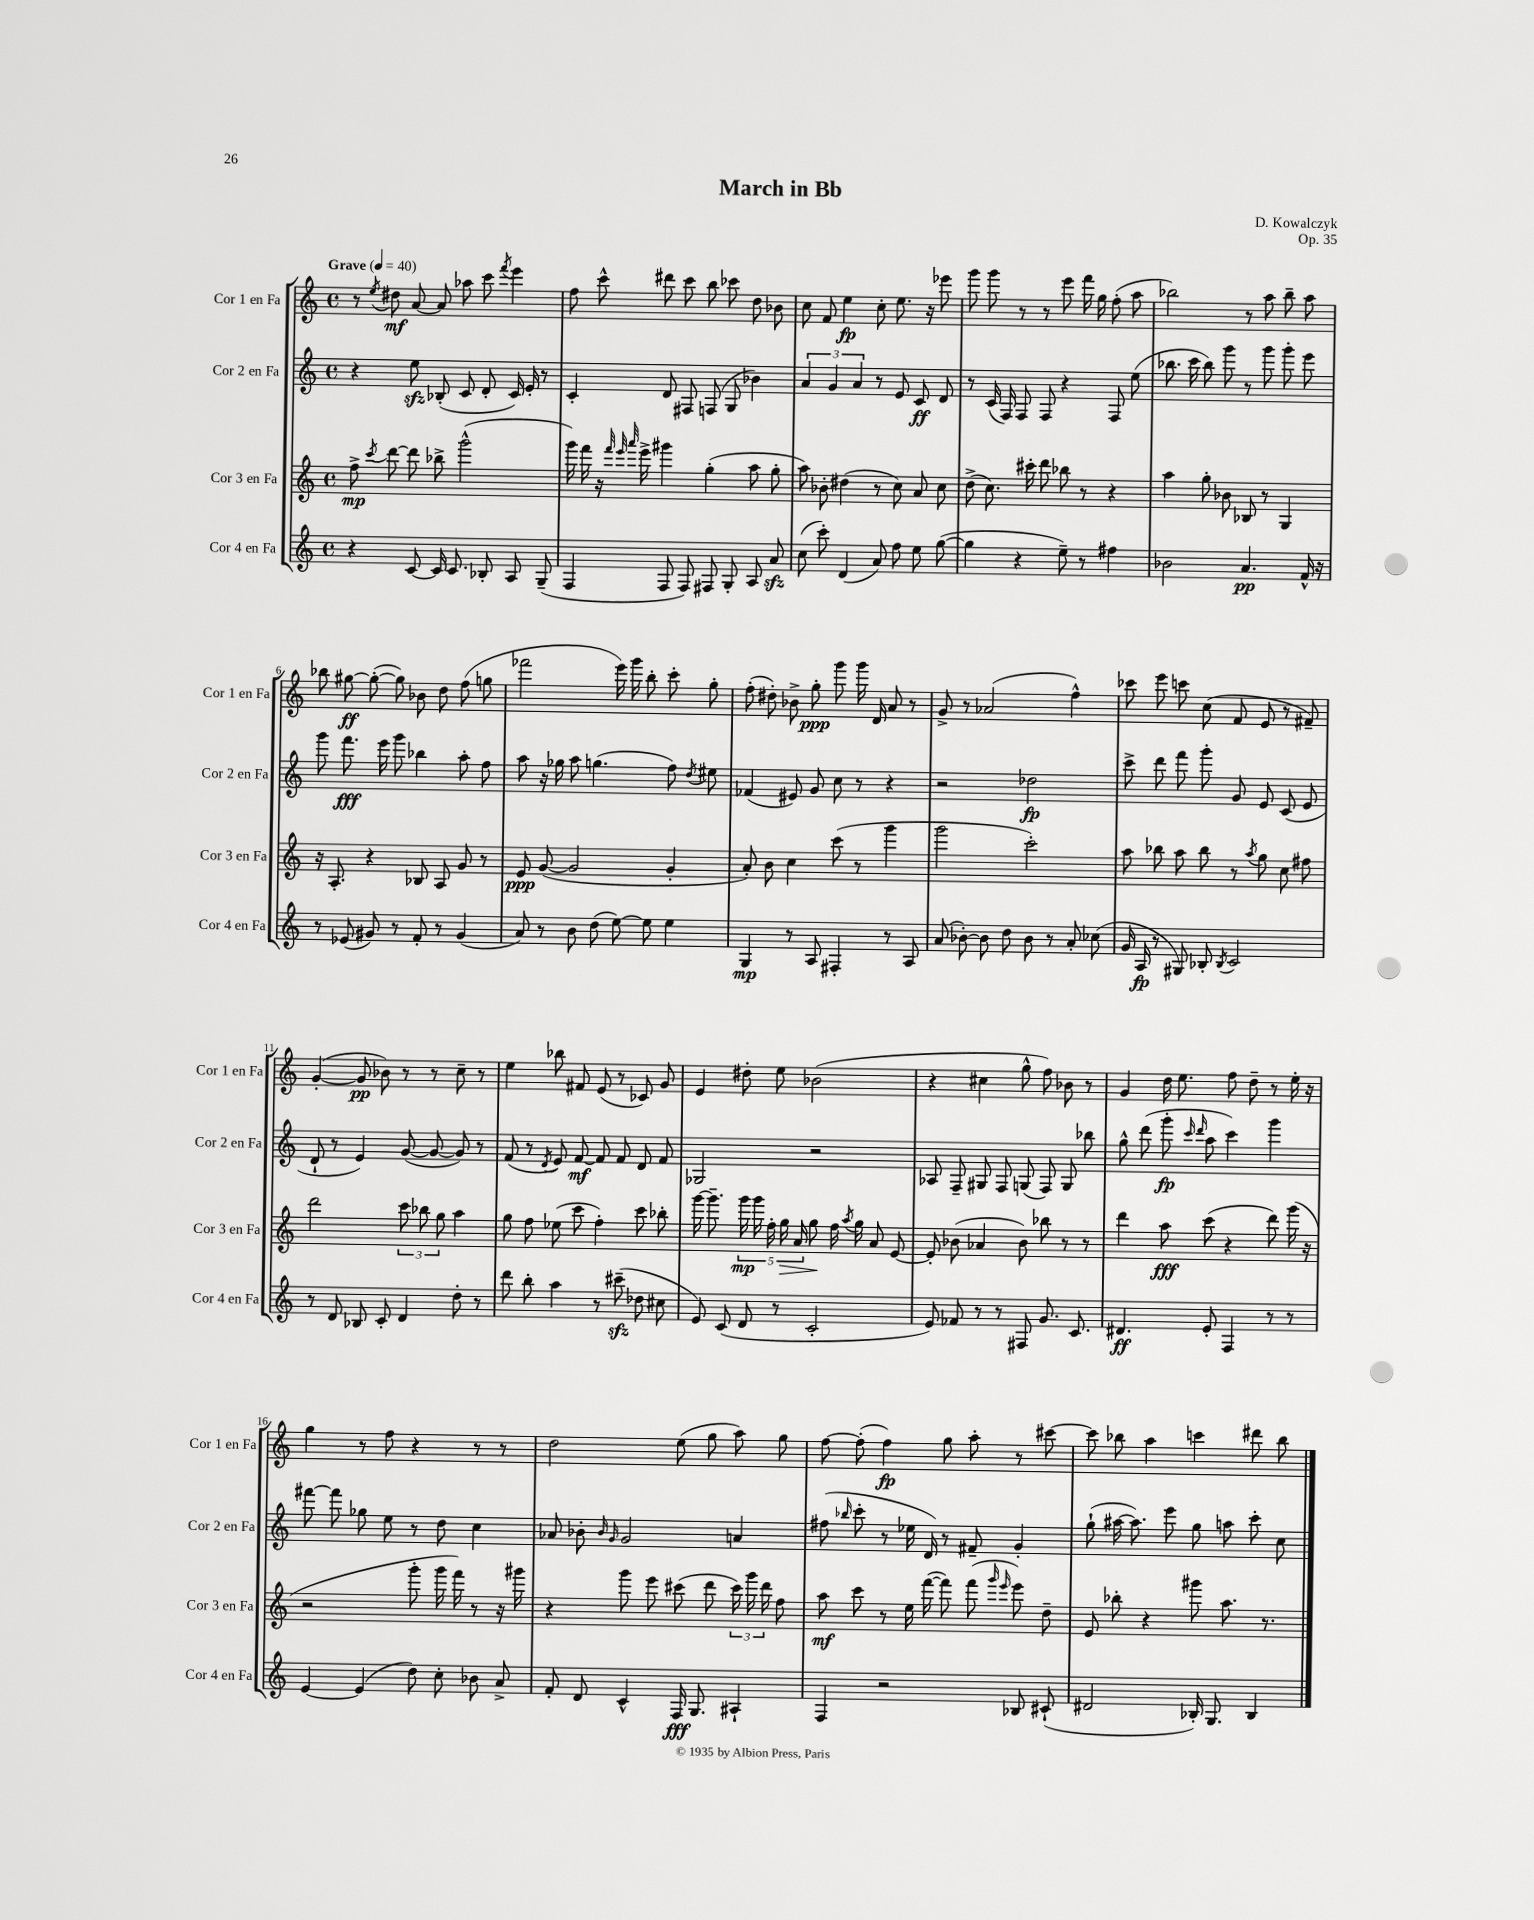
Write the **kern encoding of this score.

**kern	**dynam	**kern	**dynam	**kern	**dynam	**kern	**dynam
*part4	*part4	*part3	*part3	*part2	*part2	*part1	*part1
*staff4	*staff4	*staff3	*staff3	*staff2	*staff2	*staff1	*staff1
*I"Cor 4 en Fa	*	*I"Cor 3 en Fa	*	*I"Cor 2 en Fa	*	*I"Cor 1 en Fa	*
*I'Cor 4 en Fa	*	*I'Cor 3 en Fa	*	*I'Cor 2 en Fa	*	*I'Cor 1 en Fa	*
*clefG2	*	*clefG2	*	*clefG2	*	*clefG2	*
*k[]	*	*k[]	*	*k[]	*	*k[]	*
*M4/4	*	*M4/4	*	*M4/4	*	*M4/4	*
*met(c)	*	*met(c)	*	*met(c)	*	*met(c)	*
*MM40	*	*MM40	*	*MM40	*	*MM40	*
=1	=1	=1	=1	=1	=1	=1	=1
!	!	!	!	!	!	!LO:TX:a:B:t=Grave	!
4r	.	8ff^\	mp	4r	.	8r	.
.	.	8qccc/	.	.	.	8qee/	.
.	.	[8ddd\	.	.	.	8dd#X\	mf
[8c/	.	8ddd\]	.	8eezz\	.	[8a/	.
16c/]	.	8bb-X^\	.	(8B-X'/	.	8a/]	.
8.c/	.	.	.	.	.	.	.
.	.	(2ggg^^\	.	8c/	.	8aa-X\	.
8B-X'/	.	.	.	8d'/	.	8ccc\	.
.	.	.	.	.	.	8qfff/	.
8A/	.	.	.	16c/)	.	4eee\	.
.	.	.	.	16e'/	.	.	.
(8G~/	.	.	.	8r	.	.	.
=2	=2	=2	=2	=2	=2	=2	=2
4F/	.	16ggg\)	.	4c'/	.	8ff\	.
.	.	16fff\	.	.	.	.	.
.	.	16r	.	.	.	8ccc^^\	.
.	.	32qqfff/	.	.	.	.	.
.	.	32qqeee/	.	.	.	.	.
.	.	32qqaaa/	.	.	.	.	.
.	.	16eee^\	.	.	.	.	.
8F/	.	4ggg#X\	.	8d/	.	8ddd#X\	.
8F/)	.	.	.	8F#X/	.	8ccc\	.
8F#X/	.	(4gg'\	.	(8Fn/	.	8bb\	.
8G'/	.	.	.	8G/	.	8ccc-X\	.
8A/	.	8aa\	.	4b-X\)	.	8dd\	.
8azz/	.	8gg'\	.	.	.	8b-X\	.
=3	=3	=3	=3	=3	=3	=3	=3
(8cc\	.	8aa\)	.	6a/	.	8cc\	.
8ccc'\)	.	8b-X'\	.	.	.	8f/	.
.	.	.	.	6g/	.	.	.
(4d/	.	(4dd#X\	.	.	.	4ee\	fp
.	.	.	.	6a/	.	.	.
8a/)	.	8r	.	8r	.	8cc'\	.
8ff\	.	8cc\)	.	8e/	.	8.ee\	.
8ee\	.	8a/	.	8c/	ff	.	.
.	.	.	.	.	.	16r	.
([8gg\	.	8cc\	.	8d/	.	8eee-X\	.
=4	=4	=4	=4	=4	=4	=4	=4
4gg\]	.	(8dd^\	.	8r	.	8ggg\	.
.	.	8.cc\)	.	(16c/	.	8ggg\	.
.	.	.	.	16F/)	.	.	.
4r	.	.	.	8F/	.	8r	.
.	.	16ccc#X'\	.	.	.	.	.
.	.	8ddd\	.	8F/	.	8r	.
8ee~\)	.	8bb-X\	.	4r	.	8eee\	.
8r	.	8r	.	.	.	16fff\	.
.	.	.	.	.	.	16gg\	.
4ff#X\	.	4r	.	8F/	.	(8ff'\	.
.	.	.	.	(8ee\	.	8aa\	.
=5	=5	=5	=5	=5	=5	=5	=5
2b-X\	.	4aa\	.	8.bb-X\	.	2bb-X\)	.
.	.	.	.	16ccc\	.	.	.
.	.	8gg'\	.	8bb-\)	.	.	.
.	.	8b-X\	.	8ggg\	.	.	.
4.a/	pp	8B-X/	.	8r	.	8r	.
.	.	8r	.	8ggg\	.	8aa\	.
.	.	4G/	.	8ggg'\	.	8bb-~\	.
16f^^/	.	.	.	8eee\	.	8aa\	.
16r	.	.	.	.	.	.	.
!!LO:LB:g=z
=6	=6	=6	=6	=6	=6	=6	=6
8r	.	16r	.	8ggg\	.	8bb-X\	.
.	.	8.A'/	.	.	.	.	.
(8e-X/	.	.	.	8.fff\	fff	[8gg#X\	ff
8g#X/)	.	4r	.	.	.	(8gg#'\_	.
.	.	.	.	16eee\	.	.	.
8r	.	.	.	8ggg\	.	8gg#\])	.
8f'/	.	8B-X/	.	4bb-X\	.	8b-X\	.
8r	.	8A/	.	.	.	8dd\	.
(4g#/	.	8g/	.	8aa'\	.	(8ff\	.
.	.	8r	.	8ff\	.	8ggn\	.
=7	=7	=7	=7	=7	=7	=7	=7
8a/)	.	8e/	ppp	8aa\	.	2fff-X\	.
8r	.	([8g/	.	16r	.	.	.
.	.	.	.	16gg-X\	.	.	.
8b\	.	2g/]	.	8aa\	.	.	.
(8dd\	.	.	.	(4.ggn\	.	.	.
[8ee\)	.	.	.	.	.	16eee\)	.
.	.	.	.	.	.	16ggg\	.
8ee\]	.	.	.	.	.	8bb'\	.
4ee\	.	4g'/	.	8ff\)	.	8ccc'\	.
.	.	.	.	8qdd/	.	.	.
.	.	.	.	8ee#X\	.	8gg'\	.
=8	=8	=8	=8	=8	=8	=8	=8
4G/	mp	8a'/)	.	(4f-X/	.	(8ff'\	.
.	.	8b\	.	.	.	8dd#X'\)	.
8r	.	4cc\	.	8e#X/)	.	8b-X^\	.
8A/	.	.	.	8g/	.	8gg'\	ppp
4F#X'/	.	(8ccc\	.	8cc\	.	8ggg\	.
.	.	8r	.	8r	.	16ggg\	.
.	.	.	.	.	.	16d/	.
8r	.	4ggg\	.	4r	.	8a/	.
8A/	.	.	.	.	.	8r	.
=9	=9	=9	=9	=9	=9	=9	=9
(8a/	.	2ggg\	.	2r	.	8g^/	.
[8b-X'\)	.	.	.	.	.	8r	.
8b-\]	.	.	.	.	.	(2a-X/	.
8dd\	.	.	.	.	.	.	.
8b-\	.	2ccc'\)	.	2dd-X\	fp	.	.
8r	.	.	.	.	.	.	.
8a'/	.	.	.	.	.	4ff^^\)	.
(8cc-X\	.	.	.	.	.	.	.
=10	=10	=10	=10	=10	=10	=10	=10
16g/	.	8aa\	.	8ccc^\	.	8ccc-X\	.
16A/	fp	.	.	.	.	.	.
8r	.	8bb-X\	.	8ddd\	.	8eee\	.
8G#X/)	.	8aa\	.	8fff\	.	8cccn\	.
8B-X'/	.	8bb-\	.	8ggg'\	.	(8cc\	.
8qB-/	.	.	.	.	.	.	.
2c/	.	8r	.	8g/	.	8f/	.
.	.	8qaa/	.	.	.	.	.
.	.	8gg\	.	8e/	.	8e/	.
.	.	8cc\	.	(8c/	.	8r	.
.	.	8ff#X\	.	8e/	.	8f#X~/)	.
!!LO:LB:g=z
=11	=11	=11	=11	=11	=11	=11	=11
8r	.	2ddd\	.	8d`/	.	([4g'/	.
8d/	.	.	.	8r	.	.	.
8B-X/	.	.	.	4e/)	.	8g/]	pp
8c'/	.	.	.	.	.	8b-X\)	.
4d/	.	12ccc\	.	([8g/	.	8r	.
.	.	12bb-X\	.	.	.	.	.
.	.	.	.	8g/_	.	8r	.
.	.	12gg\	.	.	.	.	.
8dd'\	.	4aa\	.	8g/])	.	8cc~\	.
8r	.	.	.	8r	.	8r	.
=12	=12	=12	=12	=12	=12	=12	=12
8ddd\	.	8gg\	.	(8f/	.	4ee\	.
8bb'\	.	8ff\	.	8r	.	.	.
.	.	.	.	8qd/	.	.	.
4aa\	.	(8ee-X\	.	8e/)	.	8bb-X\	.
.	.	8ccc\	.	[8f/	mf	8f#X/	.
8r	.	4ff'\)	.	8f/]	.	(8e/	.
(8ccc#Xzz~\	.	.	.	8f/	.	8r	.
8dd-X\	.	8ccc\	.	8d/	.	8c-X/)	.
8cc#X\	.	8bb-X'\	.	8f/	.	8g/	.
=13	=13	=13	=13	=13	=13	=13	=13
8e/)	.	[16ggg\	.	2G-X/	.	4e/	.
.	.	8.ggg~\]	.	.	.	.	.
(8c/	.	.	.	.	.	.	.
8d/	.	20ggg\	mp	.	.	8dd#X'\	.
.	.	20ggg\	.	.	.	.	.
.	.	20ff'\	.	.	.	.	.
8r	.	.	.	.	.	8ee\	.
!	!	!	!LO:HP:b	!	!	!	!
.	.	20gg\	>	.	.	.	.
.	.	20a/	.	.	.	.	.
2c'/	.	8gg\	.	2r	.	(2b-X\	.
.	.	16ff\	]	.	.	.	.
.	.	8qaa/	.	.	.	.	.
.	.	16gg\	.	.	.	.	.
.	.	8a/	.	.	.	.	.
.	.	[8e/	.	.	.	.	.
=14	=14	=14	=14	=14	=14	=14	=14
8e/)	.	8e'/]	.	8A-X/	.	4r	.
8f-X/	.	(8b-X\	.	8F~/	.	.	.
8r	.	4a-X/	.	8G#X/	.	4cc#X\	.
8r	.	.	.	8F/	.	.	.
8F#X/	.	8b-\)	.	(8Gn/	.	8gg^^\	.
8.g/	.	8bb-X\	.	8F/)	.	8ff\)	.
.	.	8r	.	8G/	.	8b-X\	.
8.c/	.	.	.	.	.	.	.
.	.	8r	.	8bb-X\	.	8r	.
=15	=15	=15	=15	=15	=15	=15	=15
4.d#X/	ff	4ddd\	.	8gg^^\	.	4g/	.
.	.	.	.	(8ddd\	.	.	.
.	.	8aa\	fff	8ggg'\	fp	16dd\	.
.	.	.	.	.	.	8.ee\	.
.	.	.	.	16qqccc/	.	.	.
.	.	.	.	16qqddd/	.	.	.
8e'/	.	(8ccc\	.	8aa\	.	.	.
4F/	.	4r	.	4ccc\)	.	8ff\	.
.	.	.	.	.	.	8dd~\	.
8r	.	8ddd\)	.	4ggg\	.	8r	.
8r	.	(16ggg\	.	.	.	16ee'\	.
.	.	16r	.	.	.	16r	.
!!LO:LB:g=z
=16	=16	=16	=16	=16	=16	=16	=16
[4e/	.	2r	.	[8fff#X\	.	4gg\	.
.	.	.	.	8fff#\]	.	.	.
(4e/]	.	.	.	8gg-X\	.	8r	.
.	.	.	.	8ee\	.	8ff\	.
8dd\)	.	8ggg'\	.	8r	.	4r	.
8cc'\	.	16ggg\	.	8dd\	.	.	.
.	.	16fff\)	.	.	.	.	.
8b-X\	.	8r	.	4cc\	.	8r	.
8a^/	.	16r	.	.	.	8r	.
.	.	16ggg#X\	.	.	.	.	.
=17	=17	=17	=17	=17	=17	=17	=17
8f'/	.	4r	.	8a-X/	.	2dd\	.
8d/	.	.	.	8b-X'\	.	.	.
.	.	.	.	16qqb-/	.	.	.
.	.	.	.	16qqg/	.	.	.
4c^^/	.	8ggg\	.	2g/	.	.	.
.	.	8eee\	.	.	.	.	.
16F/	fff	(8ccc#X\	.	.	.	(8ee\	.
8.G/	.	.	.	.	.	.	.
.	.	8ddd\	.	.	.	8gg\	.
4A#X`/	.	24ccc#\)	.	4an/	.	8aa\)	.
.	.	24ggg\	.	.	.	.	.
.	.	24ddd\	.	.	.	.	.
.	.	8ff\	.	.	.	8gg\	.
=18	=18	=18	=18	=18	=18	=18	=18
4F/	.	8aa\	mf	(8ff#X\	.	[8ff\	.
.	.	.	.	16qqbb-X/	.	.	.
.	.	8ccc\	.	8ccc'\	.	(8ff'\]	.
2r	.	8r	.	8r	.	4ff\)	fp
.	.	16ee\	.	16ee-X\	.	.	.
.	.	([16fff\	.	16d/)	.	.	.
.	.	8fff\])	.	8r	.	8gg\	.
.	.	(8fff\	.	8f#X~/	.	8aa'\	.
.	.	16qqggg/	.	.	.	.	.
.	.	16qqeee/	.	.	.	.	.
8B-X/	.	8eee\)	.	4g'/	.	8r	.
(8c#X`/	.	8dd~\	.	.	.	[8ccc#X\	.
=19	=19	=19	=19	=19	=19	=19	=19
2d#X/	.	8e/	.	(8gg`\	.	8ccc#\]	.
.	.	8bb-X'\	.	[16aa#X\	.	8bb-X\	.
.	.	.	.	8.aa#\])	.	.	.
.	.	4r	.	.	.	4aa\	.
.	.	.	.	8eee\	.	.	.
16B-X'/)	.	8ggg#X\	.	8gg\	.	4cccn\	.
8.G/	.	.	.	.	.	.	.
.	.	8.aa\	.	8aan\	.	.	.
4B-/	.	.	.	8ccc'\	.	8ddd#X\	.
.	.	8.r	.	.	.	.	.
.	.	.	.	8cc\	.	8bb-\	.
==	==	==	==	==	==	==	==
*-	*-	*-	*-	*-	*-	*-	*-
